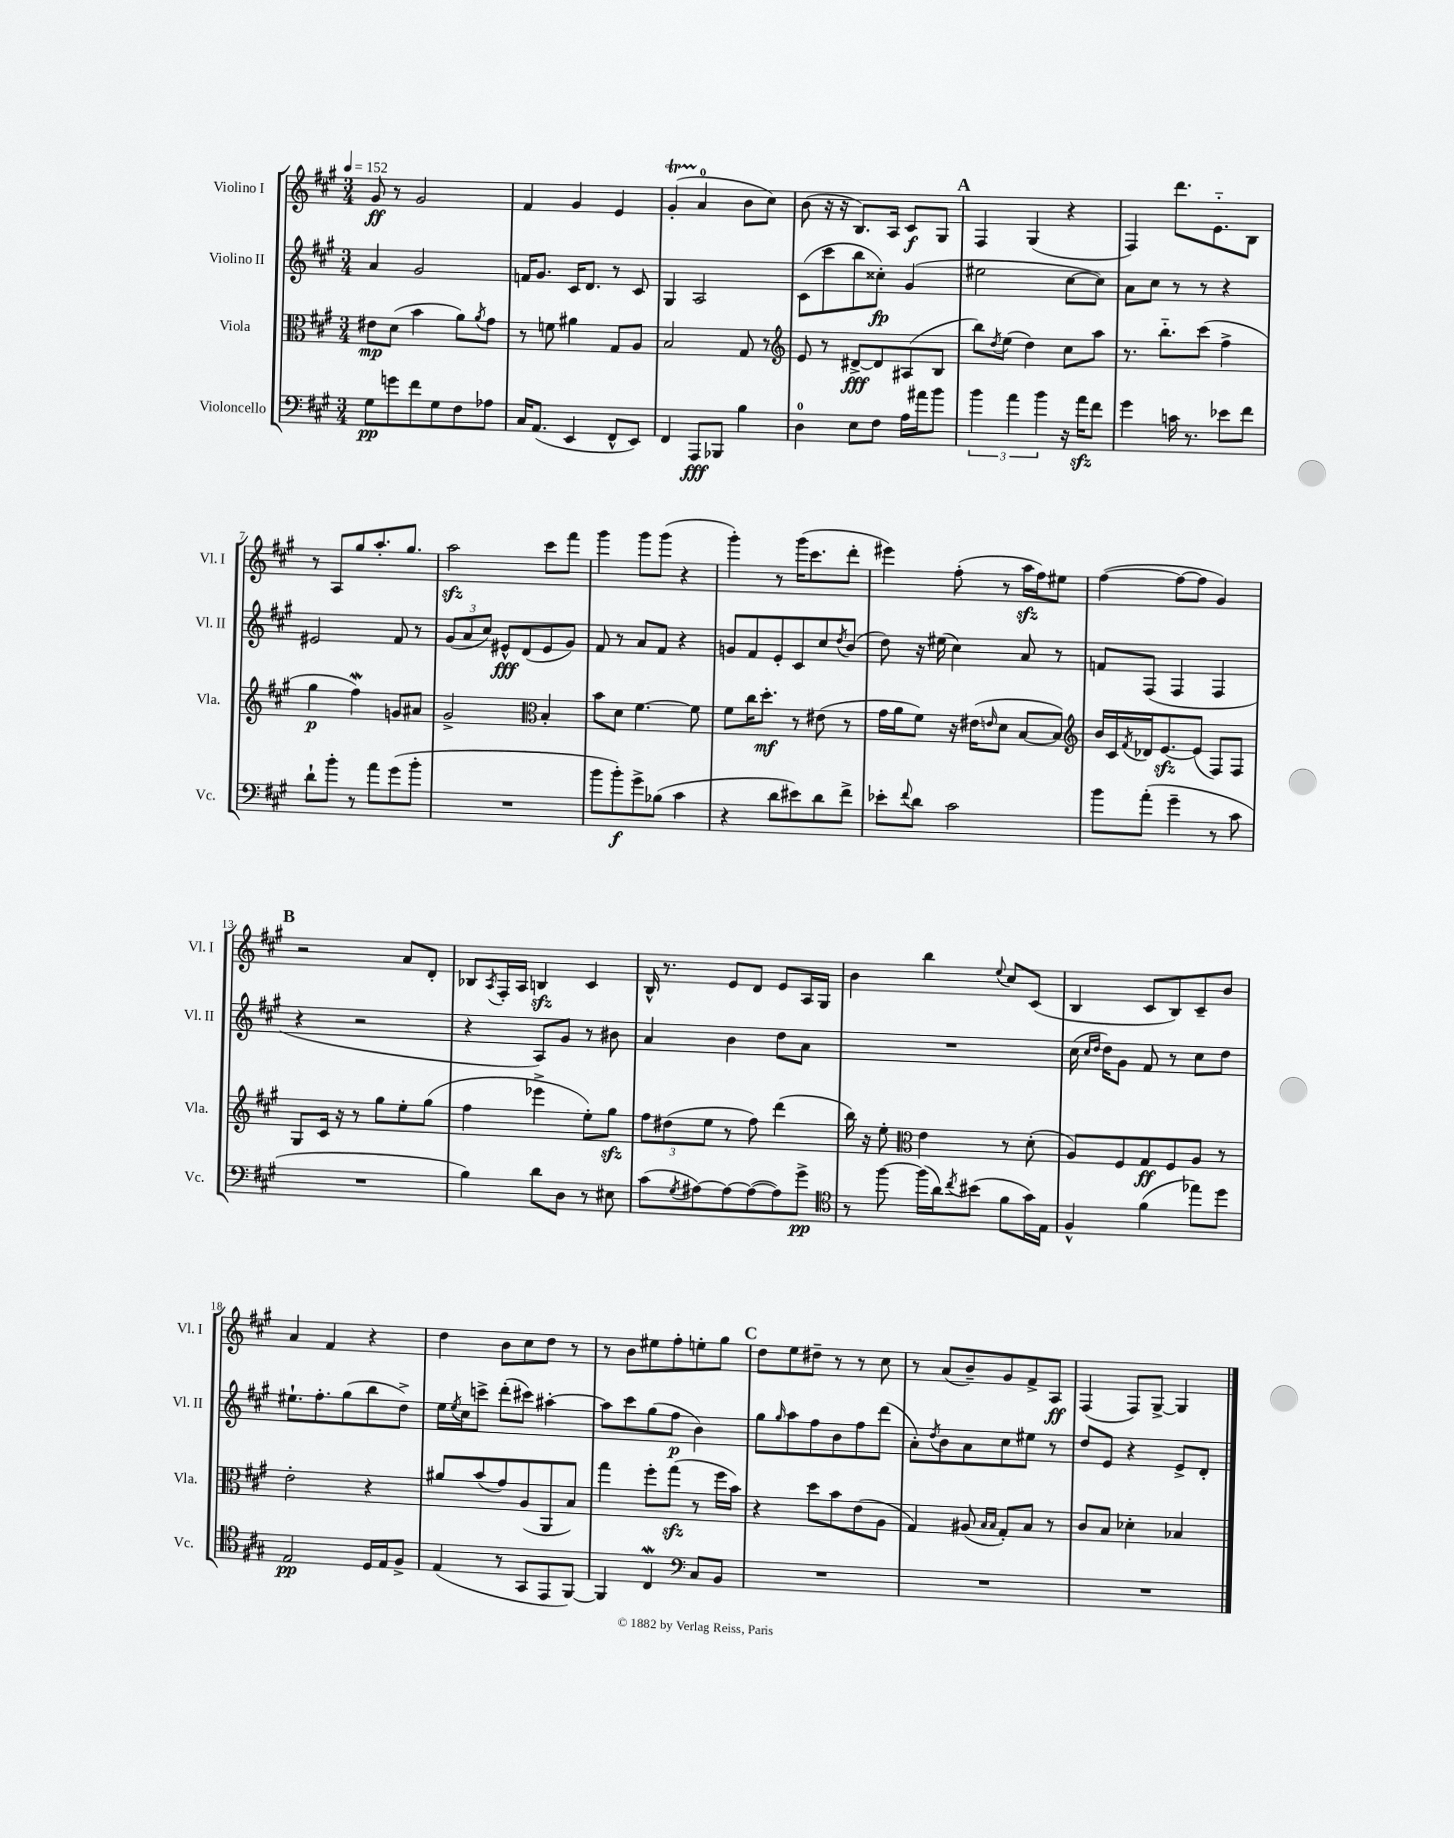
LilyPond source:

<<
\new StaffGroup <<
\new Staff = "s0" \with { instrumentName = "Violino I" shortInstrumentName = "Vl. I" } {
    \clef treble \key a \major \numericTimeSignature \time 3/4 \tempo 4 = 152
    gis'8\ff r8 gis'2 |
    fis'4 gis'4 e'4 |
    gis'4-.\startTrillSpan( a'4-0\stopTrillSpan b'8 cis''8) |
    b'8( r16 r16 b8.) a16 cis'8\f gis8 |
    \mark \markup { \bold "A" } fis4 gis4( r4 |
    fis4) d'''8. e'8.-_ b8 |
    r8 a8 gis''8 a''8.-. gis''8. |
    a''2\sfz cis'''8 fis'''8 |
    gis'''4 gis'''8 gis'''8( r4 |
    gis'''4-.) r8 gis'''16( cis'''8. d'''8-. |
    eis'''4) fis''8-.( r8 a''16\sfz fis''16) eis''8 |
    fis''4~( fis''8~ fis''8 gis'4) |
    \mark \markup { \bold "B" } r2 a'8 d'8-. |
    bes8 \acciaccatura { a8 } fis16-. a16 b4\sfz cis'4 |
    b16-^ r8. e'8 d'8 e'8 a16 gis16 |
    b'4 b''4 \appoggiatura { e''8 } cis''8 cis'8( |
    b4 cis'8 b8) cis'8-- b'8 |
    a'4 fis'4 r4 |
    d''4 b'8 cis''8 d''8 r8 |
    r8 b'8 eis''8 fis''8-. e''8-. gis''8 |
    \mark \markup { \bold "C" } d''8 e''8 dis''8-- r8 r8 cis''8 |
    r8 a'8( b'8--) gis'8 fis'8-> a8\ff |
    fis4( fis8) gis8~-> gis4 \bar "|." |
}
\new Staff = "s1" \with { instrumentName = "Violino II" shortInstrumentName = "Vl. II" } {
    \clef treble \key a \major \numericTimeSignature \time 3/4
    a'4 gis'2 |
    f'16 gis'8. cis'16 d'8. r8 cis'8 |
    gis4 a2 |
    cis'8( cis'''8 b''8 cisis''8-.\fp) gis'4( |
    \mark \markup { \bold "A" } eis''2 cis''8~ cis''8) |
    a'8 cis''8 r8 r8 r4 |
    eis'2 fis'8 r8 |
    \tuplet 3/2 { gis'8( a'8 cis''8) } eis'8-^\fff d'8( eis'8 gis'8) |
    fis'8 r8 a'8 fis'8 r4 |
    g'8 fis'8 e'8-. cis'8 cis''8 \acciaccatura { d''8 } b'8( |
    d''8) r16 eis''16( cis''4) a'8 r8 |
    f'8 fis8( fis4 fis4 |
    \mark \markup { \bold "B" } r4 r2 |
    r4 a8) gis'8 r8 bis'8 |
    a'4 b'4 d''8 a'8 |
    R2. |
    cis''16( \grace { cis''16 d''16 } d''16) gis'8 fis'8 r8 cis''8 d''8 |
    eis''8.-! fis''8.-. gis''8( b''8 d''8->) |
    e''16 \acciaccatura { e''8 } cis''16 c'''8-> d'''8-.( cis'''8) ais''4~-. |
    ais''8 cis'''8 gis''8( fis''8\p b'4) |
    \mark \markup { \bold "C" } gis''8 \grace { gis''16 } a''8 fis''8 b'8 fis''8 d'''8( |
    a'8-.) \acciaccatura { d''8 } b'8 a'8 cis''8 eis''8 r8 |
    d''8 e'8 r4 e'8-> d'8-. \bar "|." |
}
\new Staff = "s2" \with { instrumentName = "Viola" shortInstrumentName = "Vla." } {
    \clef alto \key a \major \numericTimeSignature \time 3/4
    eis'8\mp d'8( b'4 a'8) \acciaccatura { a'8 } gis'8 |
    r8 f'8 ais'4 gis8 a8 |
    b2 gis8 r8 |
    \clef treble e'8 r8 dis'8~->\fff dis'8 ais8( b8 |
    \mark \markup { \bold "A" } b''8) \acciaccatura { d''8 } e''8( d''4) cis''8 a''8 |
    r8. b''8.-_ cis'''8( fis''4-> |
    gis''4\p fis''4\mordent) g'8 ais'8 |
    gis'2-> \clef alto b4-. |
    b'8 d'8 fis'4.~ fis'8 |
    fis'8 cis''16 d''8.-.\mf r8 eis'8( r8 |
    gis'16 a'16 fis'8) r16 eis'16( \grace { e'16 } d'8 b8~ b8) |
    \clef treble b'16 cis'16 \acciaccatura { fis'8 } des'16 e'8.~\sfz e'8( fis8) fis8 |
    \mark \markup { \bold "B" } gis8 cis'16 r16 r8 gis''8 e''8-. gis''8( |
    fis''4 ees'''4-> e''8-.) gis''8\sfz |
    \tuplet 3/2 { fis''8 dis''8( e''8 } r8 fis''8) d'''4( |
    b''16) r16 e''8-. \clef alto e'4 r8 d'8-.( |
    a8) fis8 gis8\ff fis8 a8 r8 |
    e'2-. r4 |
    ais'8 b'8( gis'8) a8( a,8 b8) |
    gis''4 fis''8-. gis''8\sfz( r8 fis''16 b'16) |
    \mark \markup { \bold "C" } r4 d''8 b'8 e'8( a8 |
    gis4) ais8( \grace { b16 b16 } gis8-.) b8 r8 |
    cis'8 b8 des'4-. bes4 \bar "|." |
}
\new Staff = "s3" \with { instrumentName = "Violoncello" shortInstrumentName = "Vc." } {
    \clef bass \key a \major \numericTimeSignature \time 3/4
    gis8\pp g'8 fis'8 gis8 fis8 aes8 |
    cis16 a,8.( e,4 fis,8-^ e,8) |
    fis,4 a,,8\fff bes,,8 b4 |
    d4-0 e8 fis8 a16 ais'16 b'8 |
    \mark \markup { \bold "A" } \tuplet 3/2 { b'4 a'4 b'4 } r16 a'16\sfz fis'8 |
    gis'4 c'16 r8. ees'8 fis'8 |
    d'8-! b'8-. r8 a'8 gis'8( b'8-. |
    R2. |
    b'8 b'8-.\f) gis'8-> bes8( cis'4 |
    r4 d'8 eis'8) d'8 fis'8-> |
    ees'8-. \appoggiatura { fis'8 } d'8 cis'2 |
    b'8 a'8-.( gis'4-- r8 cis'8 |
    \mark \markup { \bold "B" } R2. |
    b4) d'8 d8 r8 eis8 |
    cis'8( \acciaccatura { gis8 } ais8~) ais8~ ais8~( ais8) gis'8->\pp |
    \clef tenor r8 fis''8~ fis''16( a'16) \acciaccatura { cis''8 } bis'8( fis'8 gis'16) e16 |
    fis4-^ fis'4( ees''8) d''8 |
    e2\pp d16 e16 fis8-> |
    e4( r8 gis,8 e,8 fis,8~) |
    fis,4 cis4\mordent \clef bass cis8 b,8 |
    \mark \markup { \bold "C" } R2. |
    R2. |
    R2. \bar "|." |
}
>>
>>
